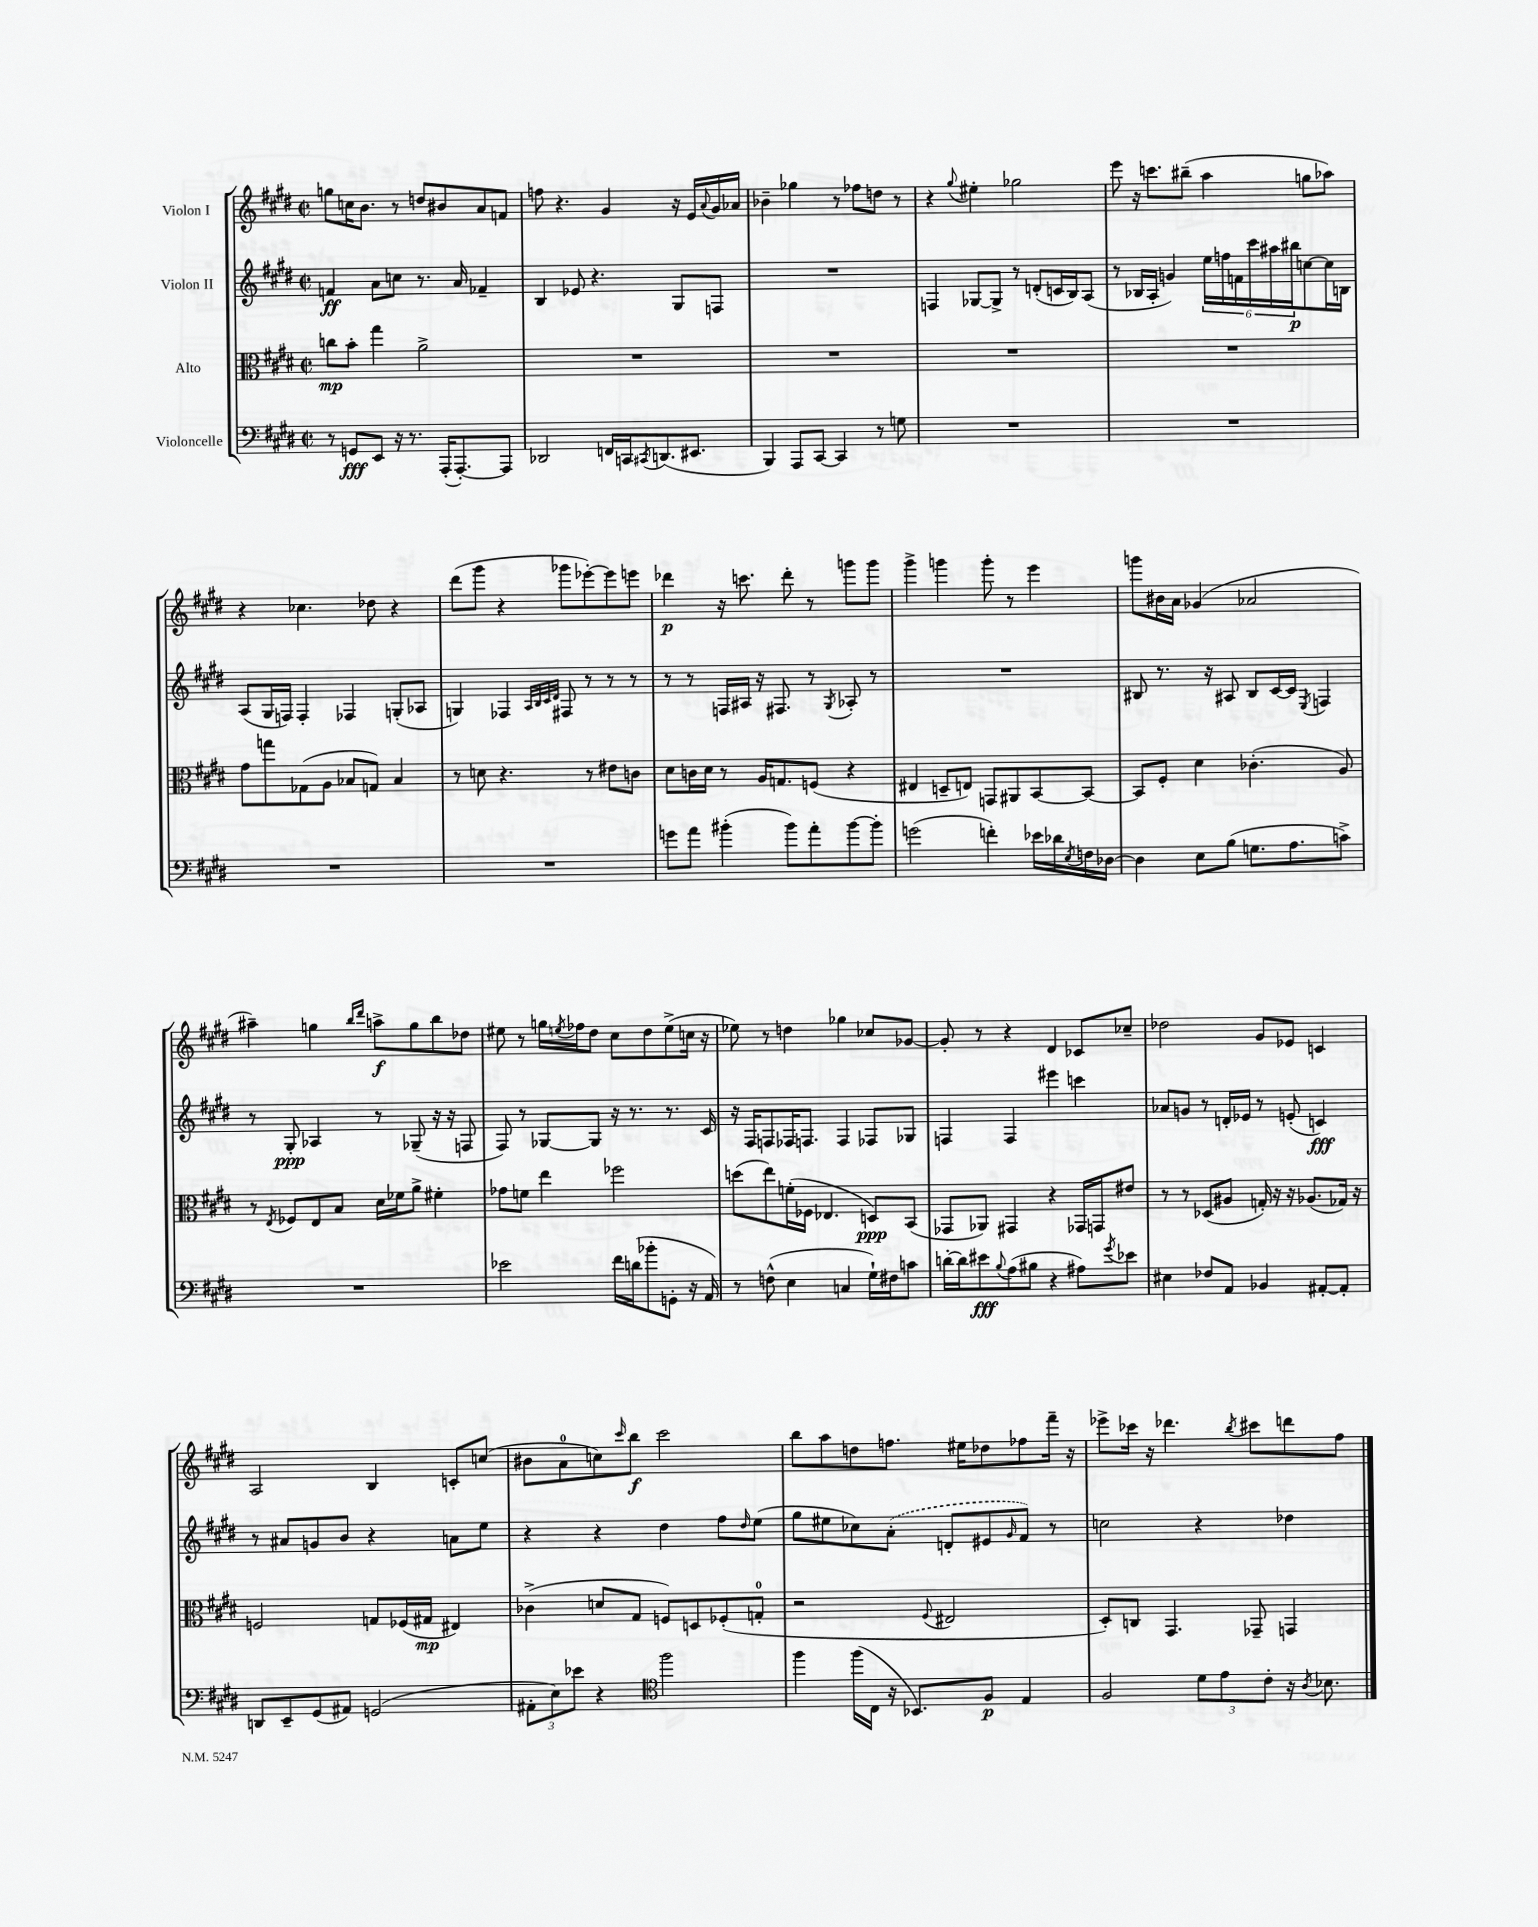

**kern	**kern	**kern	**kern
*staff4	*staff3	*staff2	*staff1
*clefF4	*clefC3	*clefG2	*clefG2
*k[f#c#g#d#]	*k[f#c#g#d#]	*k[f#c#g#d#]	*k[f#c#g#d#]
*M2/2	*M2/2	*M2/2	*M2/2
*met(c|)	*met(c|)	*met(c|)	*met(c|)
8r	8cc	4f	8gg
8GG	8b'	.	16cc
.	.	.	8.b
8EE	4gg#	8a	.
16r	.	8cc	8r
8.r	.	.	.
.	2a^	8.r	8dd
(16AAA'	.	.	8b#
[8.AAA')	.	16a	.
.	.	4f-~	8a
8AAA]	.	.	8f
=	=	=	=
2DD-	1r	4B	8ff
.	.	.	4.r
.	.	8e-	.
.	.	4.r	.
16FF	.	.	4g#
16CC	.	.	.
8qCC#	.	.	.
(8.DD	.	.	.
.	.	8G#	16r
8.EE#	.	.	16e
.	.	.	8qqa
.	.	8F	16g#
.	.	.	16a-
=	=	=	=
4BBB)	1r	1r	4b-~
8AAA	.	.	4gg-
[8CC#	.	.	.
4CC#]	.	.	8r
.	.	.	8ff-
8r	.	.	8dd
8G	.	.	8r
=	=	=	=
1r	1r	4F	4r
.	.	.	8qqgg#
.	.	[8G-	4ee#'
.	.	8G-^]	.
.	.	8r	2gg-
.	.	(8d'	.
.	.	16c	.
.	.	16B)	.
.	.	(8A	.
=	=	=	=
1r	1r	8r	8eee
.	.	16B-	16r
.	.	16A'	8.ccc
.	.	4g)	.
.	.	.	(8bb#~
.	.	24ee	4aa
.	.	24ff	.
.	.	24f	.
.	.	24ccc#	.
.	.	24aa#	.
.	.	24bb#	.
.	.	[8cc	8gg
.	.	16cc]	8aa-)
.	.	16B	.
=	=	=	=
1r	8g#	(8A	4r
.	8gg	16G#	.
.	.	16F)	.
.	(8G-	4F'	4.cc-
.	8A	.	.
.	8B-	4F-	.
.	8G)	.	8dd-
.	4B-	(8G'	4r
.	.	8A-	.
=	=	=	=
1r	8r	4G)	(8ddd#
.	8d	.	8ggg#
.	4.r	4F-	4r
.	.	32qqA	.
.	.	32qqB	.
.	.	32qqc#	.
.	.	32qqd#	.
.	.	8F#	8ggg-
.	8r	8r	[8eee-')
.	8e#	8r	8eee-]
.	8c	8r	8eee
=	=	=	=
8g	8d#	8r	4ddd-
8a	16c	8r	.
.	16d#	.	.
(4b#'	8r	16F	16r
.	.	16A#	8.ccc
.	16A	16r	.
.	8.G	8.F#	.
8b#)	.	.	8ddd-'
8a'	(8F	8r	8r
.	.	8qG#	.
[8b#	4r	8A-'	8ggg
8b#']	.	8r	8ggg
=	=	=	=
(2g	4E#	1r	4ggg#^
.	8D~	.	4ggg
.	8E)	.	.
4f')	8GG	.	8ggg'
.	8AA#	.	8r
16e-	[8BB	.	4eee
16d-	.	.	.
8qE	.	.	.
16F	8BB_	.	.
[16D-	.	.	.
=	=	=	=
4D-]	8BB]	8B#	8ggg
.	8F#'	8.r	16b#
.	.	.	16a
8E	4d#	.	(4g-
.	.	16r	.
(8B	.	8A#	.
8.G	(4.c-'	8B#	2a-
.	.	[16c#	.
8.A	.	16c#]	.
.	.	8qE	.
.	.	4F	.
8c^)	8A)	.	.
=	=	=	=
1r	8r	8r	4aa#~)
.	8qE	.	.
.	8F-	8G#'	.
.	8E	4A-	4gg
.	8B	.	.
.	.	.	16qqbb
.	.	.	16qqddd#
.	16d#	8r	8aa^
.	16f-	.	.
.	8a^	(8G-~	8gg
.	4f#'	16r	8bb
.	.	16r	.
.	.	8F	8dd-
=	=	=	=
2e-	8g-	8F#)	8ee#
.	8f	8r	8r
.	4ee	[8G-	16gg
.	.	.	8qee
.	.	.	16ff-
.	.	8G-]	8dd#
16f#	2ff-	16r	8cc#
(16d	.	8.r	.
8b-'	.	.	8dd#
8GG'	.	8.r	(8ee^
16r	.	.	16cc
16AA)	.	16c#	16r
=	=	=	=
8r	(8dd	16r	8ee-)
.	.	16F#	.
(8F^^	8ee)	8F	8r
4E	(16f'	16F-	4dd
.	16F-	8.F	.
.	4.E-	.	.
4C	.	4F	4gg-
16G#`)	8D)	8F-	8cc-
16F#	.	.	.
8c	(8BB	8G-	[8g-
=	=	=	=
[16d'	8GG-	4F	8g-']
16d]	.	.	.
8e#	8AA-)	.	8r
8qqB	.	.	.
(8A	4GG#	4F	4r
8B#	.	.	.
4r	4r	4eee#	4d#
8A#)	16GG-	4ccc	8c-
.	16GG	.	.
8qg#	.	.	.
8e-	8e#	.	8cc-~
=	=	=	=
4E#	8r	8a-	2dd-
.	8r	8g	.
8F-	(8D-	8r	.
8AA	8A#	16d'	.
.	.	16e-	.
4BB-	16G')	8r	8g#
.	16r	.	.
.	16r	(8e'	8e-
.	(8.A-	.	.
[8AA#'	.	4c)	4c
8AA#']	16G-)	.	.
.	16r	.	.
=	=	=	=
8DD	2F	8r	2A
8EE~	.	8a#	.
(8GG#	.	8g	.
8AA#)	.	8b	.
(2GG	8G	4r	4B
.	(16F-	.	.
.	16G#	.	.
.	4E#)	8a	8c'
.	.	8ee	(8cc
=	=	=	=
12AA#'	(4c-^	4r	8b#
12E)	.	.	.
.	.	.	8a
12e-	.	.	.
4r	8d	4r	8cc)
.	.	.	16qqccc#
.	8G#	.	8bb
*clefC4	*	*	*
2ff#	8F)	4dd#	2ccc#
.	8D	.	.
.	(8F-'	8ff#	.
.	.	16qqdd#	.
.	8G'	(8ee	.
=	=	=	=
4ff#	2r	8gg#	8bb
.	.	8ee#	8aa
(16ff#	.	8cc-)	8dd
16C#	.	.	.
16r	.	(8a'	8.ff
8.BB-)	.	.	.
.	8qqF#	.	.
.	2E#	8d'	.
.	.	.	16ee#
8F#	.	8e#	8dd-
.	.	16qqg#	.
4E	.	8f#)	8ff-
.	.	8r	16fff#~
.	.	.	16r
=	=	=	=
2F#	8D#')	2cc	8eee-^
.	8C	.	16ccc-
.	.	.	16r
.	4.GG#	.	4.ddd-
12d#	.	4r	.
12e	.	.	.
.	.	.	8qbb
.	8GG-~	.	8ccc#
12c#'	.	.	.
16r	4GG	4dd-	8ddd
8qA	.	.	.
8.B-	.	.	.
.	.	.	8ff#
==	==	==	==
*-	*-	*-	*-
